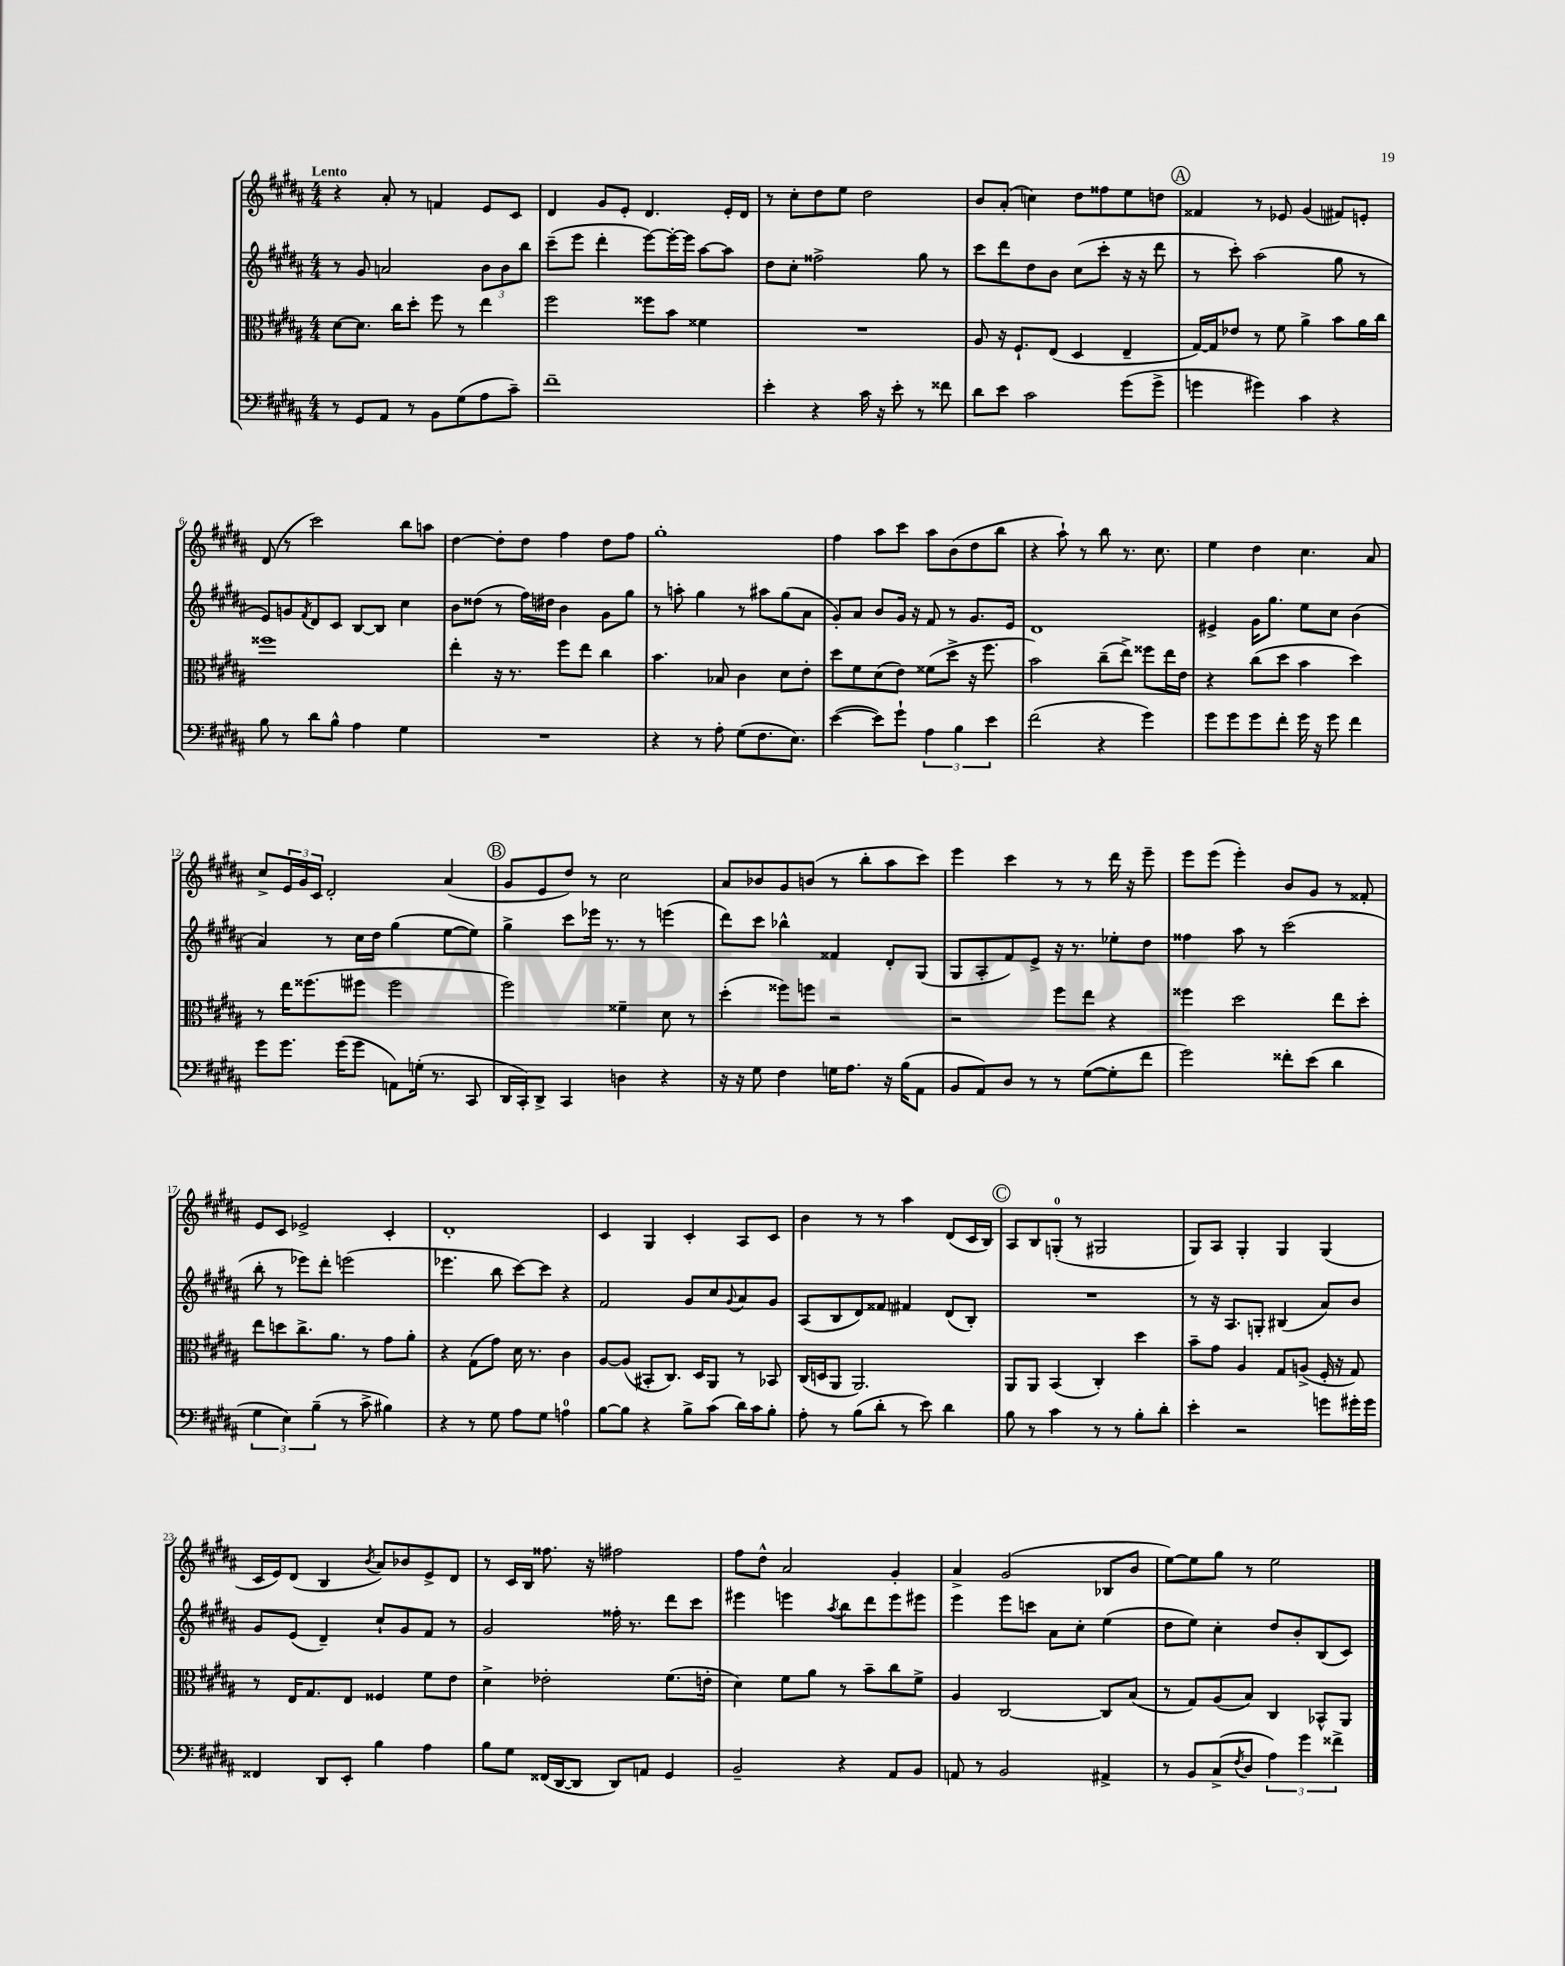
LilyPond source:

<<
\new StaffGroup <<
\new Staff = "s0" {
    \clef treble \key b \major \numericTimeSignature \time 4/4 \tempo "Lento"
    r4 ais'8-. r8 f'4 e'8 cis'8 |
    dis'4 gis'8 e'8-. dis'4. e'16-. dis'16 |
    r8 cis''8-. dis''8 e''8 dis''2 |
    b'8 ais'8-.( c''4) dis''8 fisis''8 e''8 d''8 |
    \mark \markup { \circle "A" } fisis'4 r8 ees'8 gis'4( fis'8) e'8-. |
    dis'8( r8 cis'''2) b''8 a''8 |
    dis''4~ dis''8-. dis''8 fis''4 dis''8 fis''8 |
    gis''1-. |
    fis''4 ais''8 cis'''8 ais''8 b'8( dis''8 b''8 |
    r4 ais''8-!) r8 b''8 r8. cis''8. |
    e''4 dis''4 cis''4. ais'8 |
    cis''8-> \tuplet 3/2 { e'16 gis'16 cis'16 } dis'2-. ais'4( |
    \mark \markup { \circle "B" } gis'8 e'8 dis''8) r8 cis''2 |
    ais'8 bes'8 gis'8 b'8( r8 b''8-. ais''8 cis'''8) |
    e'''4 cis'''4 r8 r8 dis'''16 r16 e'''8-- |
    e'''8 e'''8( e'''4-.) b'8 gis'8 r8 fisis'8-. |
    e'8 cis'8 ees'2-> cis'4-. |
    dis'1-. |
    cis'4 gis4 cis'4-. ais8 cis'8 |
    b'4 r8 r8 ais''4 dis'8( cis'16 b16) |
    \mark \markup { \circle "C" } ais8 b8 g8-0-.( r8 gis2 |
    gis8) ais8 gis4-. gis4 gis4( |
    cis'16 e'16) dis'8( b4 \acciaccatura { b'8 } ais'8) bes'8 e'8-> dis'8 |
    r8 cis'16 b16 fisis''8. r16 fis''2 |
    fis''8 dis''8-^ ais'2 gis'4-. |
    ais'4-> gis'2( bes8 b'8 |
    e''8~) e''8 gis''8 r8 e''2 \bar "|." |
}
\new Staff = "s1" {
    \clef treble \key b \major \numericTimeSignature \time 4/4
    r8 gis'8 a'2 \tuplet 3/2 { b'8 b'8 b''8 } |
    cis'''8--( e'''8 dis'''4-. e'''8~) e'''16~-. e'''16 ais''8~ ais''8 |
    dis''8 cis''8-. fisis''2-> gis''8 r8 |
    cis'''8 dis'''8 dis''8 b'8 cis''8( cis'''8-. r16 r16 dis'''8 |
    \mark \markup { \circle "A" } r8 cis'''8-.) ais''2( gis''8 r8 |
    e'8) g'8 \acciaccatura { fis'8 } dis'8 cis'8 b8~ b8 cis''4 |
    b'8 disis''8( r8 fis''16) dis''16 b'4 gis'8 gis''8 |
    r8 a''8-. gis''4 r8 ais''8 gis''8( ais'8 |
    gis'8-.) ais'8 b'8 gis'16 r16 fis'8 r8 gis'8. e'16 |
    dis'1 |
    eis'4-> gis'16 gis''8. e''8 cis''8 b'4( |
    ais'4) r8 cis''16 dis''16 gis''4( e''8~ e''8) |
    \mark \markup { \circle "B" } gis''4-> cis'''8 ees'''16 r8. r8 e'''4( |
    dis'''8) cis'''8 bes''4-^ fisis'4 dis'8-. gis8( |
    gis8 ais8-. fis'8) e'8-> r16 r8. ees''8-. dis''8 |
    fisis''4 ais''8 r8 cis'''2( |
    b''8-. r8 ees'''8) dis'''8-. e'''2( |
    ees'''4. b''8 cis'''8~) cis'''8 r4 |
    fis'2 gis'8 cis''8 \appoggiatura { gis'8 } ais'8 gis'8 |
    ais8( b8 dis'8) fisis'8 fis'4 dis'8( b8-.) |
    \mark \markup { \circle "C" } R1 |
    r8 r16 ais8. g8-. bis4( ais'8) b'8 |
    gis'8 e'8( dis'4--) cis''8-! gis'8 fis'8 r8 |
    gis'2 fisis''16-. r8. dis'''8 cis'''8 |
    eis'''4 e'''4 \acciaccatura { ais''8 } b''8 dis'''8 e'''8 eis'''8 |
    e'''4 e'''8 c'''8 ais'8 cis''8-. e''4( |
    dis''8 e''8) cis''4-. dis''8 b'8-. b8( cis'8) \bar "|." |
}
\new Staff = "s2" {
    \clef alto \key b \major \numericTimeSignature \time 4/4
    dis'8~ dis'8. cis''16 dis''8-. fis''8 r8 e''4 |
    fis''2 fisis''8 b'8 fisis'4 |
    R1 |
    ais8 r16 fis8.-! e8( dis4 e4-- |
    \mark \markup { \circle "A" } gis16~) gis16 ees'8 r8 fis'8 ais'4-> b'8 ais'16 cis''16 |
    fisis''1 |
    e''4-. r16 r8. fis''8 e''8 cis''4 |
    b'4. bes8 cis'4 dis'8 e'8-. |
    dis''8 fis'8 dis'8( e'8) fisis'8( dis''8-> r16 fis''8. |
    b'2) cis''8--( e''8->) fisis''8 e''16 e'16 |
    r4 cis''8( dis''8 b'4 dis''4) |
    r8 e''16 fisis''8.( fis''8 fis''2 |
    \mark \markup { \circle "B" } fis''2) fisis'4-- dis'8 r8 |
    dis''4-.( fisis''8) f''8 r2 |
    r2 fis''8 e''8 r4 |
    fisis''4 dis''2 e''8 dis''8-. |
    e''8 d''8 cis''8.-> ais'8. r8 gis'8 ais'8-. |
    r4 gis8( gis'8) dis'16 r8. cis'4 |
    ais8~ ais8( bis,8-. cis8.) dis16 ais,8 r8 bes,8 |
    cis16( d16 ais,8 ais,2.) |
    \mark \markup { \circle "C" } ais,8 ais,8 b,4( cis4-.) dis''4 |
    b'8-- gis'8 ais4 gis8 a8->( fis16-. r16 gis8) |
    r8 e16 gis8. e8 fisis4 fis'8 e'8 |
    dis'4-> ees'2-. fis'8.( e'16-. |
    dis'4) fis'8 ais'8 r8 b'8-- cis''8 fis'8-> |
    ais4 cis2~ cis8 b8( |
    r8 gis8) ais8( b8) cis4 bes,8-^ ais,8 \bar "|." |
}
\new Staff = "s3" {
    \clef bass \key b \major \numericTimeSignature \time 4/4
    r8 gis,8 ais,8 r8 b,8 gis8( ais8 cis'8--) |
    fis'1-- |
    e'4-. r4 cis'16 r16 e'8-. r8 fisis'8 |
    dis'8 e'8 cis'2 gis'8( gis'8-> |
    \mark \markup { \circle "A" } g'4 gis'4) cis'4 r4 |
    b8 r8 dis'8 b8-^ ais4 gis4 |
    R1 |
    r4 r8 ais8-. gis8( fis8. e8.) |
    e'4~( e'8) gis'8-! \tuplet 3/2 { ais4 b4 e'4 } |
    fis'2( r4 gis'4) |
    gis'8 gis'8 gis'8 fis'8-. gis'16 r16 gis'8 fis'4 |
    gis'8 gis'8. gis'16( gis'8 a,8) g16-.( r8. cis,8 |
    \mark \markup { \circle "B" } dis,16 cis,16-.) dis,8-> cis,4 d4 r4 |
    r16 r16 gis8 fis4 g16 ais8. r16 b16( ais,8 |
    b,8 ais,8) dis8 r8 r8 gis8~( gis8-. fis'8 |
    gis'2) fisis'8-. e'8( dis'4 |
    \tuplet 3/2 { gis4 e4) b4--( } r8 cis'8-> bis4) |
    r4 r8 gis8 ais8 gis8 a4-0 |
    b8~ b8 r4 b8-> cis'8( dis'16) cis'16 b8-. |
    ais8-. r8 b8( dis'8-. r8 e'8) dis'4 |
    \mark \markup { \circle "C" } b8 r8 cis'4 r8 r8 b8-. dis'8-. |
    e'4-. r2 g'8 gis'16-. gis'16 |
    fisis,4 dis,8 e,8-. b4 ais4 |
    b8 gis8 fisis,16( dis,16~ dis,8 dis,8) a,8 gis,4 |
    b,2-- r4 ais,8 b,8 |
    a,8 r8 b,2 ais,4-> |
    r8 b,8 cis8->( \acciaccatura { fis8 } dis8 \tuplet 3/2 { ais4) gis'4 fisis'4-> } \bar "|." |
}
>>
>>
